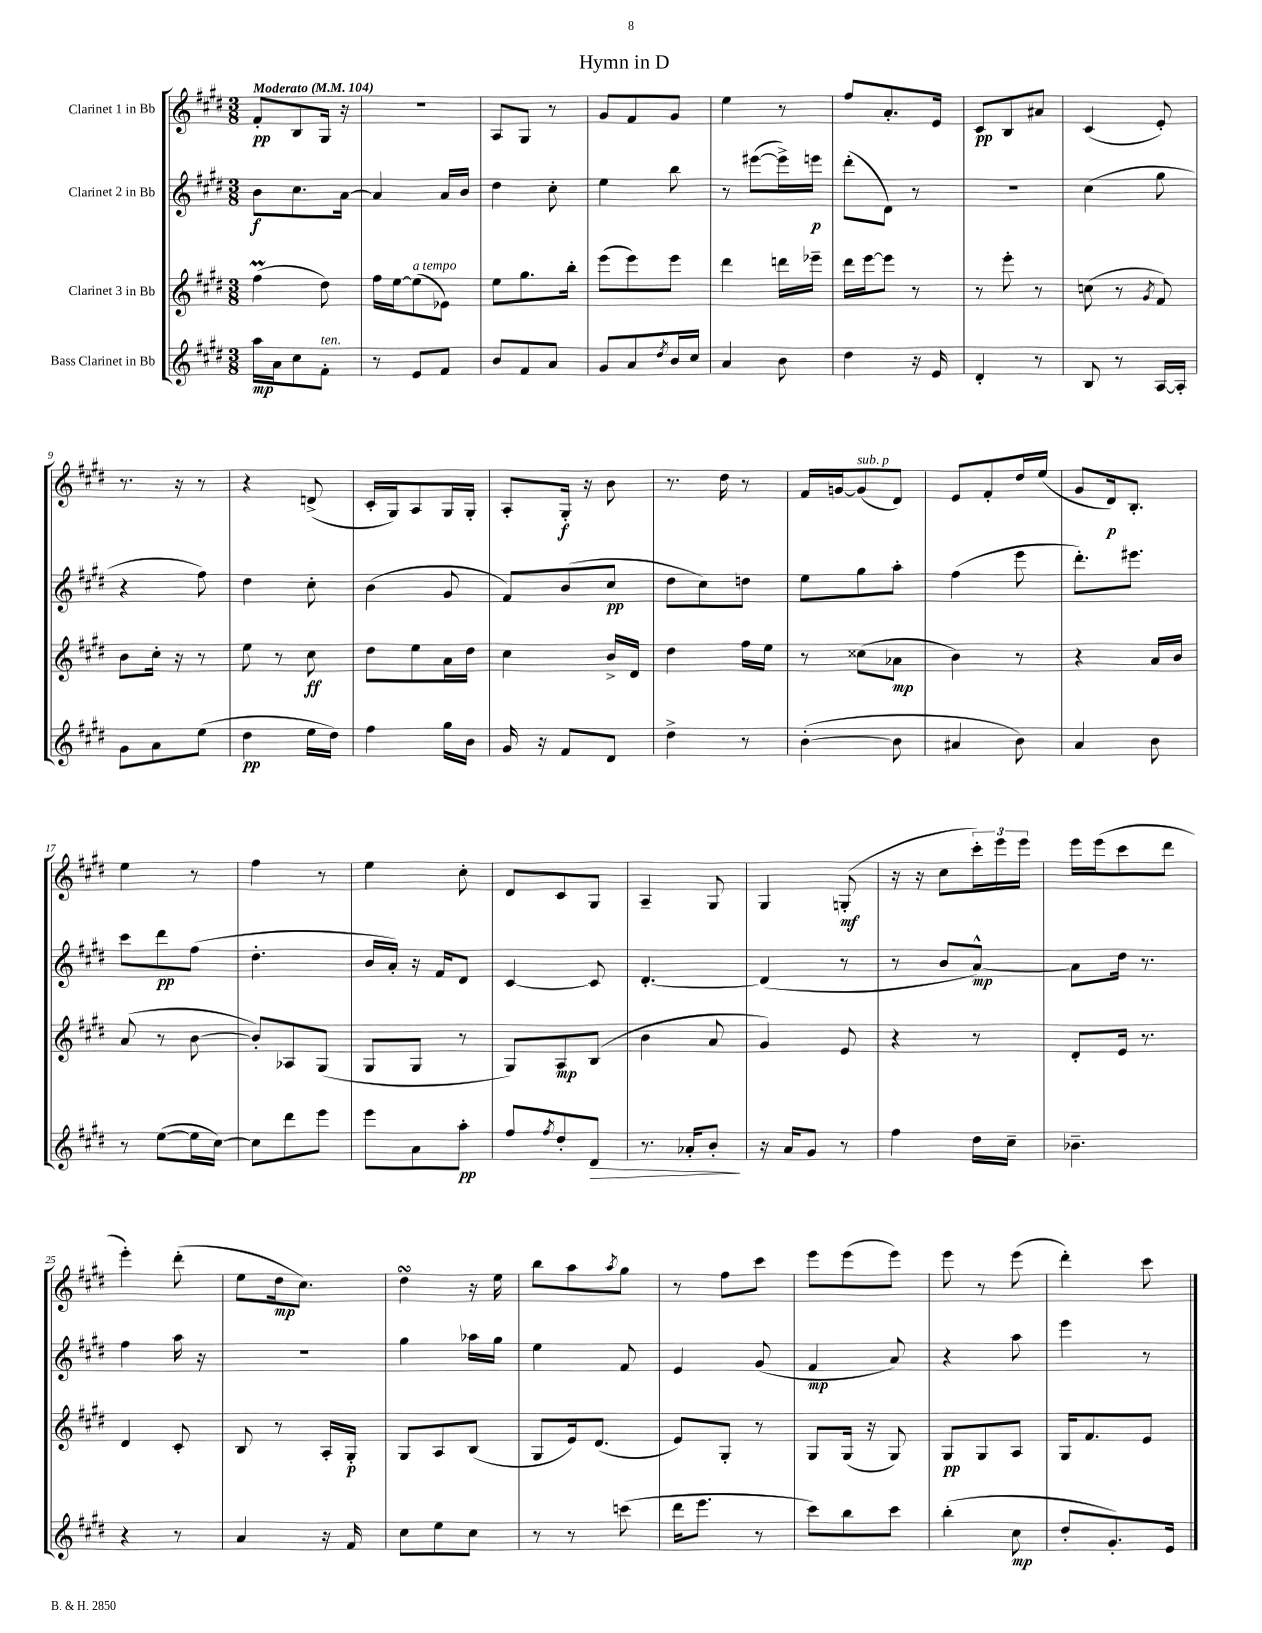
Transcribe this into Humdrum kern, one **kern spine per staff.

**kern	**kern	**kern	**kern
*staff4	*staff3	*staff2	*staff1
*clefG2	*clefG2	*clefG2	*clefG2
*k[f#c#g#d#]	*k[f#c#g#d#]	*k[f#c#g#d#]	*k[f#c#g#d#]
*M3/8	*M3/8	*M3/8	*M3/8
*MM104	*MM104	*MM104	*MM104
16aa	(4ff#	8b	8f#'
16a	.	.	.
8cc#	.	8.cc#	8B
8f#'	8dd#)	.	16G#
.	.	[16a	16r
=	=	=	=
8r	16ff#	4a]	4.r
.	[16ee	.	.
8e	(8ee]	.	.
8f#	8e-)	16a	.
.	.	16b	.
=	=	=	=
8b	8ee	4dd#	8A
8f#	8.gg#	.	8G#
8a	.	8cc#'	8r
.	16bb'	.	.
=	=	=	=
8g#	(8eee	4ee	8g#
8a	8eee)	.	8f#
8qdd#	.	.	.
16b	8eee	8bb	8g#
16cc#	.	.	.
=	=	=	=
4a	4ddd#	8r	4ee
.	.	([8eee#	.
8b	16ddd	16eee#^])	8r
.	16eee-~	16eee	.
=	=	=	=
4dd#	16ddd#	(8ddd#'	8ff#
.	[16eee	.	.
.	8eee]	8d#)	8.a'
16r	8r	8r	.
16e	.	.	16e
=	=	=	=
4d#'	8r	4.r	8c#
.	8eee'	.	8B
8r	8r	.	8a#
=	=	=	=
8B	(8cc	(4cc#	(4c#
8r	8r	.	.
.	8qg#	.	.
[16A	8f#)	8gg#	8e')
16A']	.	.	.
=	=	=	=
8g#	8b	4r	8.r
8a	16cc#'	.	.
.	16r	.	16r
(8ee	8r	8ff#)	8r
=	=	=	=
4dd#	8ee	4dd#	4r
.	8r	.	.
16ee	8cc#	8cc#'	(8d^
16dd#)	.	.	.
=	=	=	=
4ff#	8dd#	(4b	16c#'
.	.	.	16G#)
.	8ee	.	8A
16gg#	16a	8g#	16G#
16b	16dd#	.	16G#'
=	=	=	=
16g#	4cc#	8f#)	8A'
16r	.	.	.
8f#	.	(8b	16G#'
.	.	.	16r
8d#	16b^	8cc#	8b
.	16d#	.	.
=	=	=	=
4dd#^	4dd#	8dd#	8.r
.	.	8cc#)	.
.	.	.	16dd#
8r	16ff#	8dd	8r
.	16ee	.	.
=	=	=	=
([4b'	8r	8ee	16f#
.	.	.	[16g
.	(8cc##	8gg#	(8g]
8b]	8a-	8aa'	8d#)
=	=	=	=
4a#	4b)	(4ff#	8e
.	.	.	8f#'
8b)	8r	8eee	16dd#
.	.	.	(16ee
=	=	=	=
4a	4r	8.ddd#')	8g#
.	.	.	16d#)
.	.	8.eee#	8.B'
8b	16a	.	.
.	16b	.	.
=	=	=	=
8r	(8a	8ccc#	4ee
([8ee	8r	8ddd#	.
16ee]	[8b	(8ff#	8r
[16cc#)	.	.	.
=	=	=	=
8cc#]	8b'])	4.dd#'	4ff#
8ddd#	8A-	.	.
8eee	(8G#	.	8r
=	=	=	=
8eee	8G#	16b	4ee
.	.	16a')	.
8a	8G#	16r	.
.	.	16f#	.
8aa'	8r	8d#	8cc#'
=	=	=	=
8ff#	8G#)	[4c#	8d#
8qff#	.	.	.
8dd#'	8A	.	8c#
8d#	(8B	8c#]	8G#
=	=	=	=
8.r	4b	[4.d#'	4A~
16a-'	.	.	.
8b'	8a	.	8G#
=	=	=	=
16r	4g#)	(4d#]	4G#
16a	.	.	.
8g#	.	.	.
8r	8e	8r	(8G'
=	=	=	=
4ff#	4r	8r	16r
.	.	.	16r
.	.	8b	8cc#
16dd#	8r	[8a^^)	24ccc#')
.	.	.	24eee
16cc#~	.	.	.
.	.	.	24eee
=	=	=	=
4.b-~	8d#'	8a]	16eee
.	.	.	(16eee
.	16e	16dd#	8ccc#
.	8.r	8.r	.
.	.	.	8ddd#
=	=	=	=
4r	4d#	4ff#	4eee')
8r	8c#'	16aa	(8ddd#'
.	.	16r	.
=	=	=	=
4a	8B	4.r	8ee
.	8r	.	16dd#
.	.	.	8.cc#)
16r	16A'	.	.
16f#	16G#'	.	.
=	=	=	=
8cc#	8G#	4gg#	4dd#
8ee	8A	.	.
8cc#	(8B	16aa-	16r
.	.	16gg#	16ee
=	=	=	=
8r	8G#	4ee	8bb
8r	16e)	.	8aa
.	(8.d#	.	.
.	.	.	8qaa
(8ccc	.	8f#	8gg#
=	=	=	=
16ddd#	8e)	4e	8r
8.eee	.	.	.
.	8G#'	.	8ff#
8r	8r	(8g#	8ccc#
=	=	=	=
8ccc#)	8G#	4f#	8eee
8bb	(16G#	.	(8eee
.	16r	.	.
8ccc#	8G#)	8a)	8eee)
=	=	=	=
(4bb'	8G#	4r	8eee
.	8G#	.	8r
8cc#	8A	8aa	(8eee
=	=	=	=
8dd#'	16G#	4eee	4ddd#')
.	8.f#	.	.
8.g#')	.	.	.
.	8e	8r	8ccc#
16e	.	.	.
==	==	==	==
*-	*-	*-	*-
